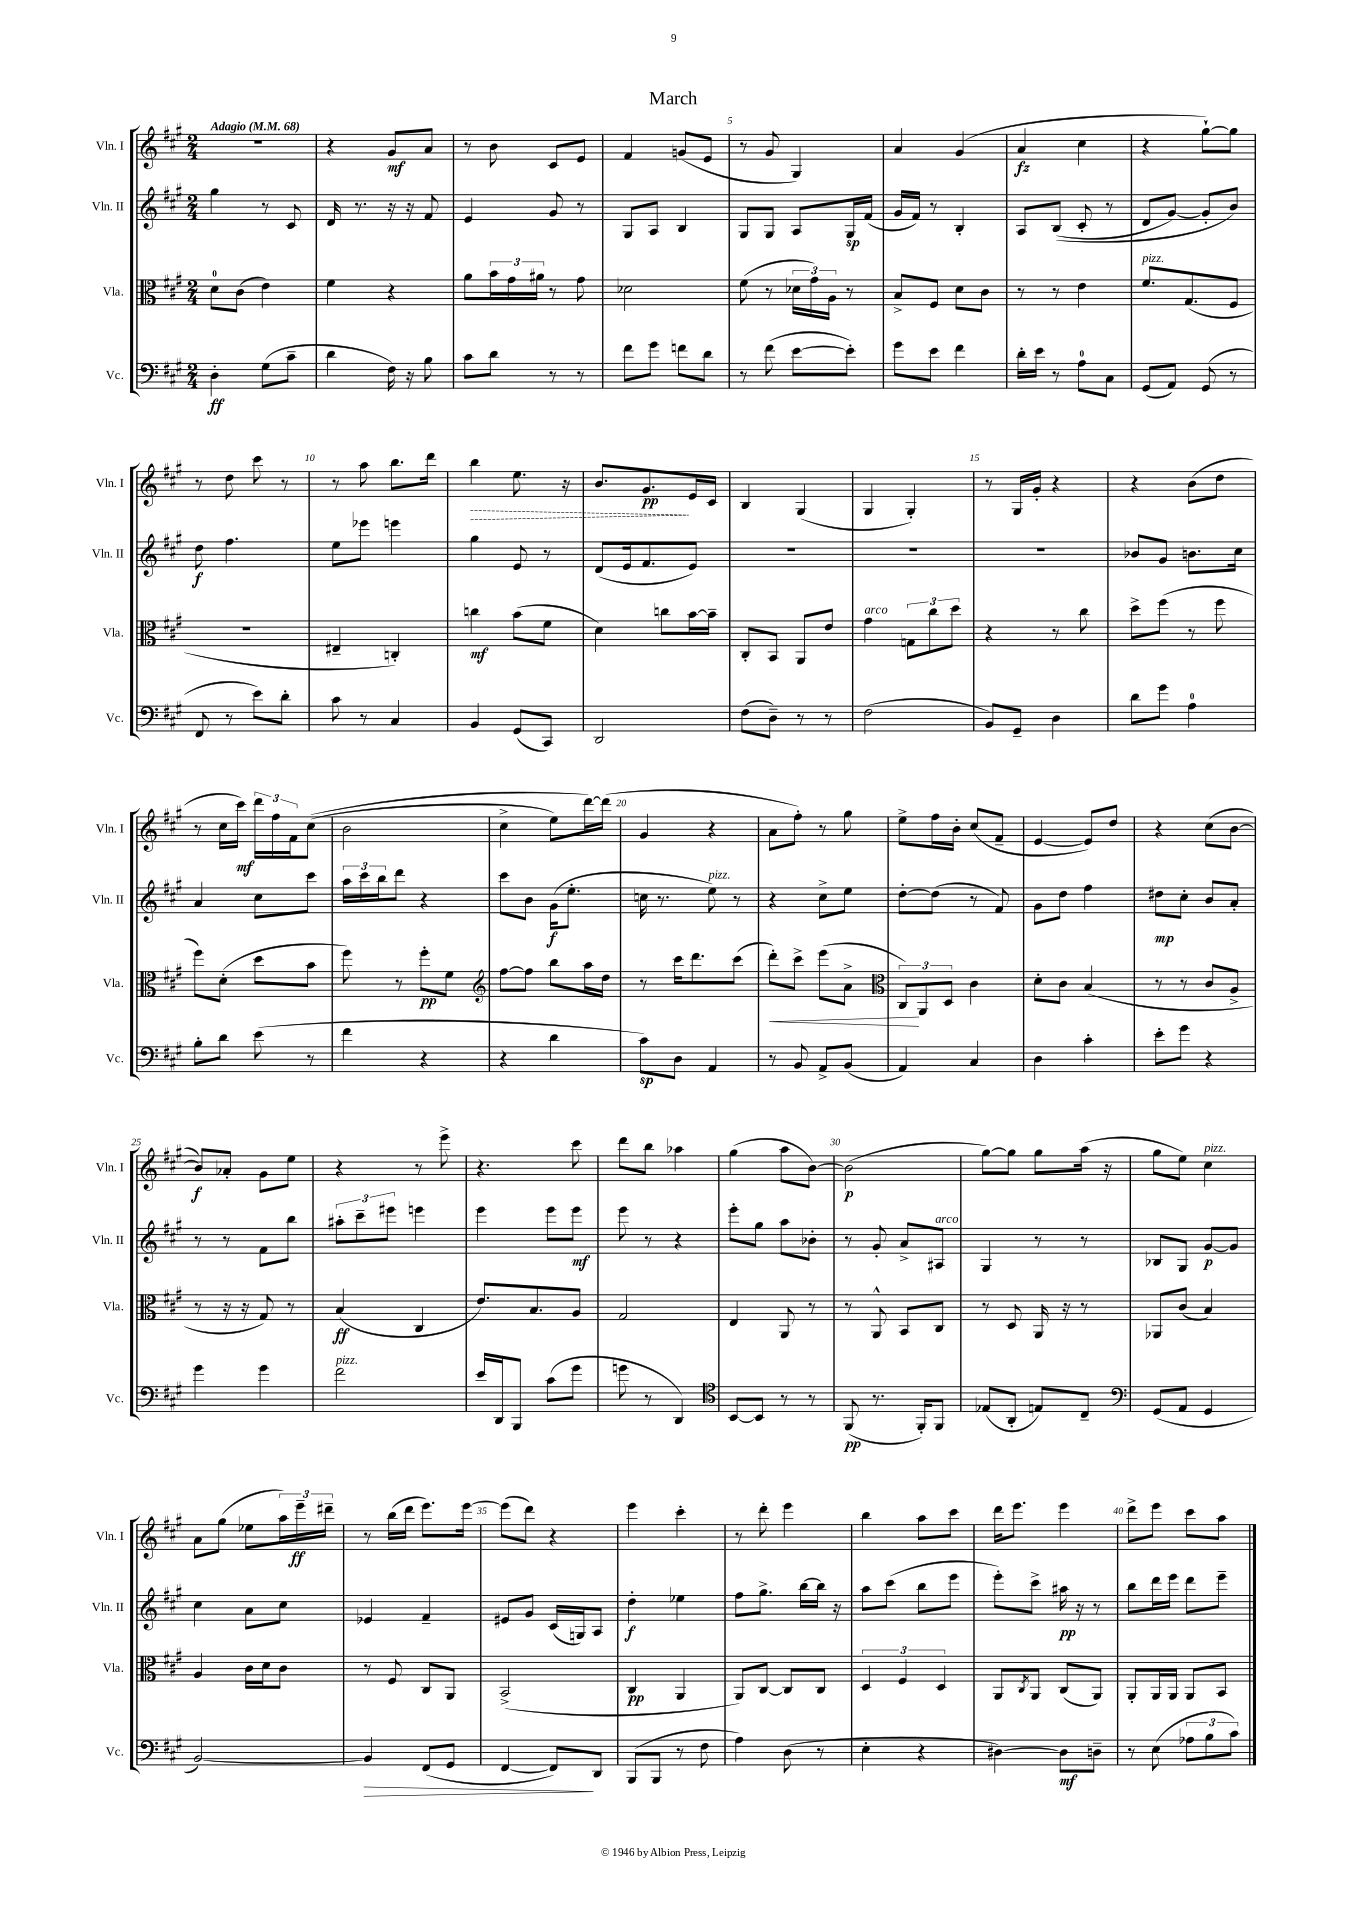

**kern	**kern	**kern	**kern
*staff4	*staff3	*staff2	*staff1
*clefF4	*clefC3	*clefG2	*clefG2
*k[f#c#g#]	*k[f#c#g#]	*k[f#c#g#]	*k[f#c#g#]
*M2/4	*M2/4	*M2/4	*M2/4
*MM68	*MM68	*MM68	*MM68
4D'\	8d\L	4gg#\	2r
.	(8c#\J	.	.
(8G#\L	4e\)	8r	.
8c#~\J	.	8c#/	.
=	=	=	=
4d\	4f#\	16d/	4r
.	.	8.r	.
16F#\)	4r	16r	8g#/L
16r	.	16r	.
8B\	.	8f#/	8a/J
=	=	=	=
8c#\L	8a\L	4e/	8r
8d\J	24b\L	.	8b\
.	24g#\	.	.
.	24a#\JJ	.	.
8r	8r	8g#/	8c#/L
8r	8g#\	8r	8e/J
=	=	=	=
8f#\L	2d-\	8G#/L	4f#/
8g#\J	.	8A/J	.
8f\L	.	4B/	(8g/L
8d\J	.	.	8e/J
=	=	=	=
8r	(8f#\	8G#/L	8r
(8f#\	8r	8G#/J	8g#/
[8e\L	24d-\LL	8A/L	4G#/)
.	24g#\)	.	.
.	24A\JJ	.	.
8e'\]J)	8r	16G#/L	.
.	.	(16f#/JJ	.
=	=	=	=
8g#\L	8B^/L	16g#/LL	4a/
.	.	16f#/JJ)	.
8e\J	8F#/J	8r	.
4f#\	8d\L	4B'/	(4g#/
.	8c#\J	.	.
=	=	=	=
16d'\LL	8r	8A/L	4a/
16e\JJ	.	.	.
8r	8r	&((8B/J	.
8A\L	4e\	8c#'/	4cc#\
8C#\J	.	8r	.
=	=	=	=
(8GG#/L	8.f#/L	8d/L	4r
8AA/J)	.	[8g#/J)	.
.	(8.G#/	.	.
(8GG#/	.	8g#'/]L	[8gg#`\L)
8r	8F#/J	8b/J&)	8gg#\]J
=	=	=	=
8FF#/	2r	8dd\	8r
8r	.	4.ff#\	8dd\
8e\L)	.	.	8ccc#\
8d'\J	.	.	8r
=	=	=	=
8c#\	4E#~/	8ee\L	8r
8r	.	8eee-\J	8aa\
4C#/	4C'/)	4eee\	8.bb\L
.	.	.	16ddd\Jk
=	=	=	=
4BB/	4cc\	4gg#\	4bb\
(8GG#/L	(8b\L	8e/	8.ee\
8CC#/J)	8f#\J	8r	.
.	.	.	16r
=	=	=	=
2DD/	4d\)	(8d/L	8.b/L
.	.	16e/k	.
.	.	8.f#/	8.g#/
.	8cc\L	.	.
.	[16b\L	8e/J)	16e/L
.	16b~\]JJ	.	16c#/JJ
=	=	=	=
(8F#\L	8C#'/L	2r	4B/
8D~\J)	8BB/J	.	.
8r	8AA/L	.	(4G#/
8r	8e/J	.	.
=	=	=	=
(2F#\	4g#\	2r	4G#/
.	12G\L	.	4G#'/)
.	12cc#\	.	.
.	12dd\J	.	.
=	=	=	=
8BB/L)	4r	2r	8r
8GG#~/J	.	.	16G#/LL
.	.	.	16g#'/JJ
4D\	8r	.	4r
.	8cc#\	.	.
=	=	=	=
8d\L	8dd^\L	8b-/L	4r
8g#\J	(8ff#\J	8g#/J	.
4A\	8r	8.b\L	(8b\L
.	8ff#\	.	8dd\J
.	.	16cc#\Jk	.
=	=	=	=
8B'\L	8ff#\L)	4a/	8r
8d\J	(8d'\J	.	16cc#\LL
.	.	.	16ccc#\JJ)
(8e\	8dd\L	8cc#\L	24ddd\LL
.	.	.	24ff#\
.	.	.	24f#\J
8r	8b\J	8ccc#\J	&((8cc#\J
=	=	=	=
4f#\	8ff#\)	24aa\LL	2b\
.	.	24ccc#\	.
.	.	24bb\J	.
.	8r	8ddd\J	.
4r	8ff#'\L	4r	.
.	8f#\J	.	.
=	=	=	=
*	*clefG2	*	*
4r	[8ff#\L	8ccc#\L	4cc#^\
.	8ff#\]J	8b\J	.
4d\	8bb\L	(16g#\LK	8ee\L)
.	.	8.ee'\J	.
.	16aa\L	.	[16ddd\L&)
.	16dd\JJ	.	(16ddd\]JJ
=	=	=	=
8c#\L)	8r	16cc\	4g#/
.	.	8.r	.
8D\J	16ccc#\LK	.	.
.	8.ddd\	.	.
4AA/	.	8ee\)	4r
.	(8ccc#\J	8r	.
=	=	=	=
8r	8ddd'\L)	4r	8a\L
8BB/	8ccc#^\J	.	8ff#'\J)
8AA^/L	(8eee\L	8cc#^\L	8r
(8BB/J	8a^\J	8ee\J	8gg#\
=	=	=	=
*	*clefC3	*	*
4AA/)	12C#/L)	[8dd'\L	8ee^\L
.	12AA/	.	.
.	.	(8dd\]J	16ff#\L
.	12D/J	.	.
.	.	.	16b'\JJ
4C#/	4c#\	8r	(8cc#/L
.	.	8f#/)	8f#~/J
=	=	=	=
4D\	8d'\L	8g#\L	[4e/
.	8c#\J	8dd\J	.
4c#'\	(4B/	4ff#\	8e/]L)
.	.	.	8dd/J
=	=	=	=
8e'\L	8r	8dd#\L	4r
8g#\J	8r	8cc#'\J	.
4r	8c#/L	8b/L	(8cc#\L
.	8A^/J	8a'/J	[8b\J
=	=	=	=
4g#\	8r	8r	8b/]L)
.	16r	8r	8a-'/J
.	16r	.	.
4g#\	8G#/)	8f#\L	8g#\L
.	8r	8bb\J	8ee\J
=	=	=	=
2f#\	(4B/	12aa#'\L	4r
.	.	12ccc#~\	.
.	.	12eee#\J	.
.	4C#/	4eee\	8r
.	.	.	8eee^\
=	=	=	=
16e/LL	8.e/L)	4eee\	4.r
16DD/J	.	.	.
8BBB/J	.	.	.
.	8.B/	.	.
(8c#\L	.	8eee\L	.
8g#\J	8A/J	8eee\J	8ccc#\
=	=	=	=
8g\	2G#/	8eee\	8ddd\L
8r	.	8r	8bb\J
4DD/)	.	4r	4aa-\
=	=	=	=
*clefC4	*	*	*
[8BB/L	4E/	8eee'\L	(4gg#\
8BB/]J	.	8gg#\J	.
8r	8AA/	8aa\L	8aa\L
8r	8r	8b-'\J	[8b\J)
=	=	=	=
(8FF#/	8r	8r	(2b\]
8.r	8AA^^/	8g#'/	.
.	8BB/L	8a^/L	.
16FF#'/LK)	.	.	.
8FF#/J	8C#/J	8A#/J	.
=	=	=	=
(8E-/L	8r	4G#/	[8gg#\L)
8AA'/J	8D/	.	8gg#\]J
8E/L)	16AA/	8r	8gg#\L
.	16r	.	.
8C#~/J	8r	8r	(16aa\Jk
.	.	.	16r
=	=	=	=
*clefF4	*	*	*
(8GG#/L	8AA-/L	8B-/L	8gg#\L
8AA/J	(8c#/J	8G#/J	8ee\J)
4GG#/	4B/)	[8g#/L	4cc#\
.	.	8g#/]J	.
=	=	=	=
[2BB/)	4A/	4cc#\	8a\L
.	.	.	(8gg#\J
.	16c#\LL	8a\L	8ee-\L
.	16d\J	.	.
.	8c#\J	8cc#\J	24aa\L)
.	.	.	24eee~\
.	.	.	24ddd#~\JJ
=	=	=	=
4BB/]	8r	4e-/	8r
.	8F#/	.	(16bb\LL
.	.	.	16ddd\JJ
(8FF#/L	8C#/L	4f#~/	8.eee\L)
8GG#/J	8AA/J	.	.
.	.	.	[16eee\Jk
=	=	=	=
[4FF#/	(2BB^/	8e#/L	(8eee\]L
.	.	8g#/J	8ddd\J)
8FF#/]L)	.	(16c#/LL	4r
.	.	16G/J)	.
8DD/J	.	8A/J	.
=	=	=	=
(8BBB/L	4C#/	4dd'\	4eee\
8BBB/J	.	.	.
8r	4AA/	4ee-\	4ccc#'\
8F#\	.	.	.
=	=	=	=
4A\)	8AA/L)	8ff#\L	8r
.	[8C#/J	8.gg#^\J	8ddd'\
(8D\	8C#/]L	.	4eee\
.	.	[16bb\LL	.
8r	8C#/J	16bb\]JJ	.
.	.	16r	.
=	=	=	=
4E'\	6D/	8aa\L	4bb\
.	.	(8ccc#\J	.
.	6F#/	.	.
4r	.	8bb\L	8aa\L
.	6D/	.	.
.	.	8eee\J	8ccc#\J
=	=	=	=
[4D#\)	8AA/L	8eee'\L)	16ddd\LK
.	.	.	8.eee\J
.	8qC#/	.	.
.	8AA/J	8ccc#^\J	.
8D#\]L	(8C#/L	16aa#\	4eee\
.	.	16r	.
8D~\J	8AA/J)	8r	.
=	=	=	=
8r	8AA'/L	8bb\L	8ddd^\L
(8E\	16AA/L	16ddd\L	8eee\J
.	16AA/JJ	16eee\JJ	.
12A-\L	8AA/L	8ddd\L	8ccc#\L
12B\	.	.	.
.	8BB/J	8eee~\J	8aa\J
12c#\J)	.	.	.
==	==	==	==
*-	*-	*-	*-
